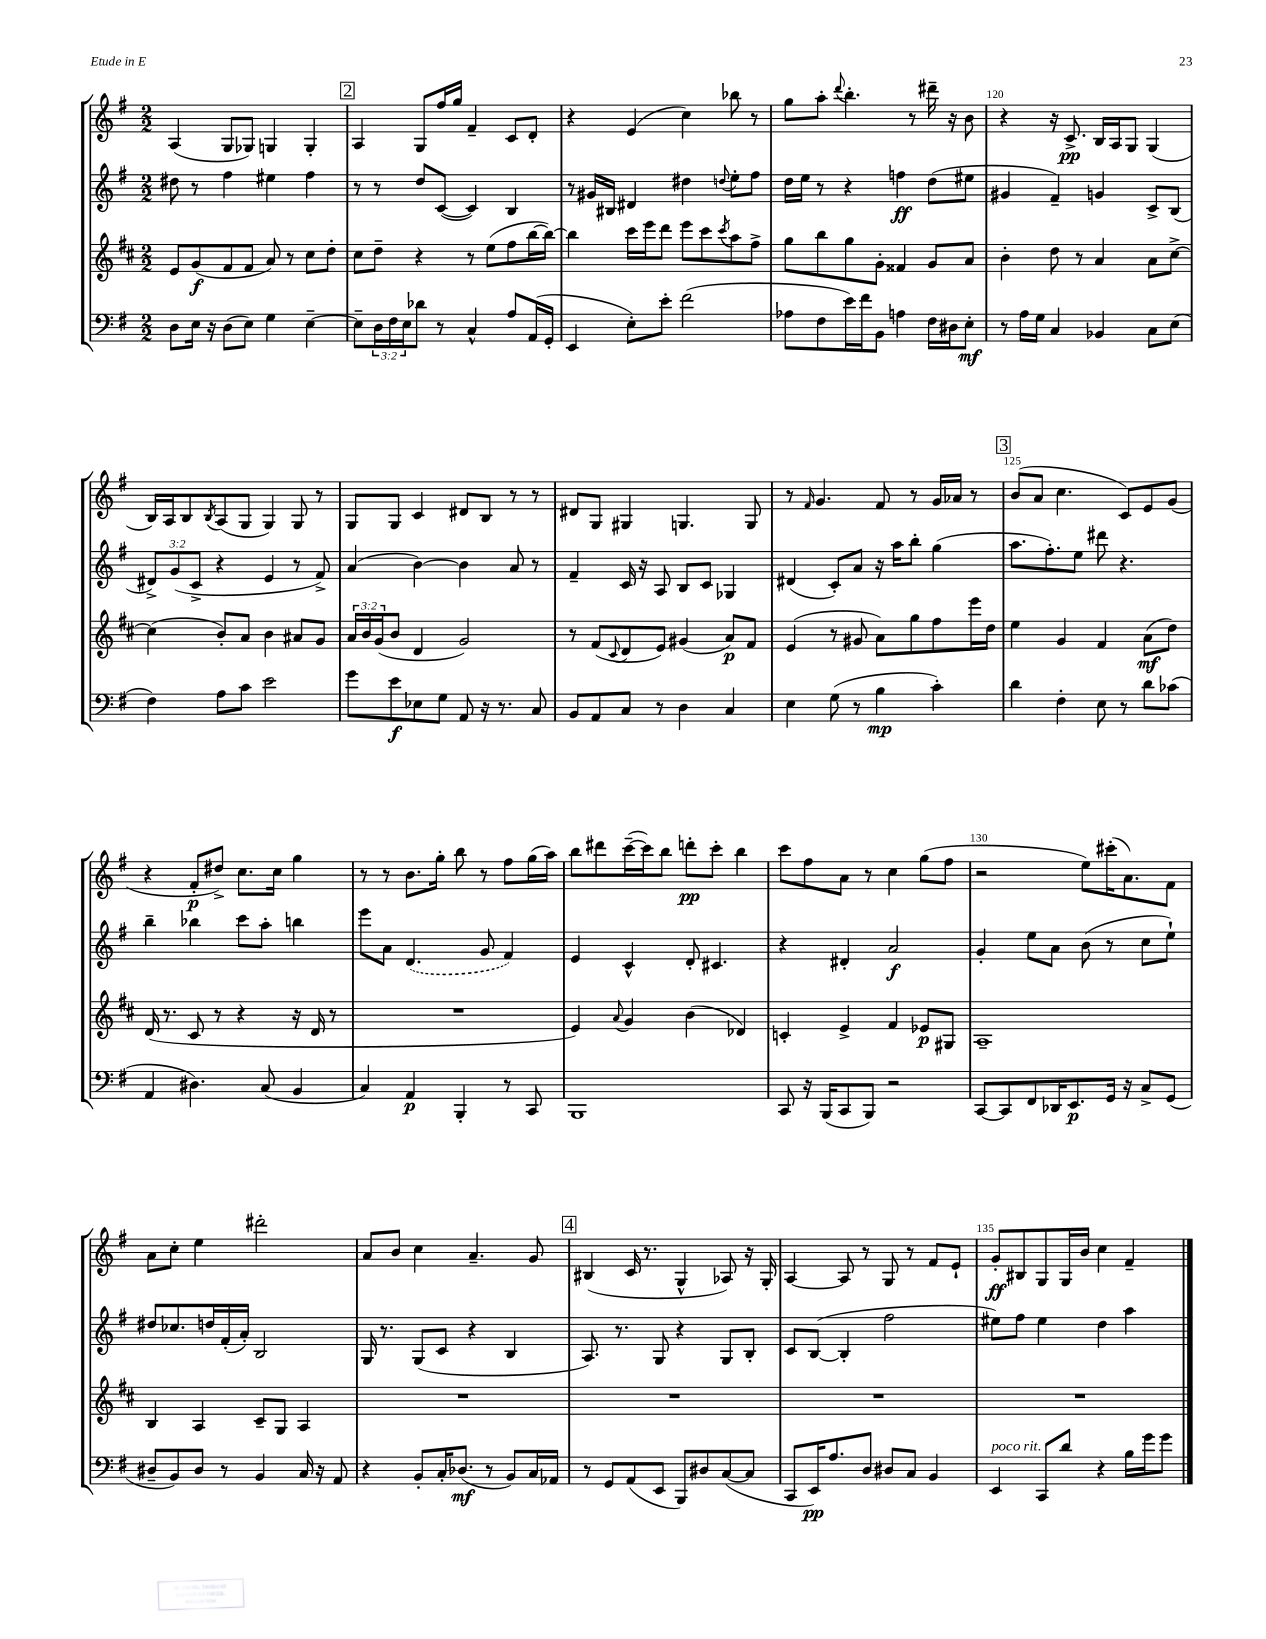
<<
\new StaffGroup <<
\new Staff = "s0" {
    \clef treble \key g \major \numericTimeSignature \time 2/2
    a4( g8 ges8) g4 g4-. |
    \mark \markup { \box "2" } a4 g8 fis''16 g''16 fis'4-- c'8 d'8-. |
    r4 e'4( c''4) bes''8 r8 |
    g''8 a''8-. \appoggiatura { d'''8 } b''4.-. r8 dis'''16-- r16 b'8 |
    r4 r16 c'8.->\pp b16 a16 g8 g4( |
    b16) a16 b8 \acciaccatura { b8 } a8( g8 g4) g8 r8 |
    g8 g8 c'4 dis'8 b8 r8 r8 |
    dis'8 g8 gis4 g4. g8 |
    r8 \grace { fis'16 } g'4. fis'8 r8 g'16 aes'16 r8 |
    \mark \markup { \box "3" } b'8( a'8 c''4. c'8) e'8 g'8( |
    r4 fis'8-.\p dis''8->) c''8. c''16 g''4 |
    r8 r8 b'8. g''16-. b''8 r8 fis''8 g''16( a''16) |
    b''8 dis'''8 c'''16~--( c'''16) b''8 d'''8-.\pp c'''8-. b''4 |
    c'''8 fis''8 a'8 r8 c''4 g''8( fis''8 |
    r2 e''8) cis'''16-.( a'8.) fis'8 |
    a'8 c''8-. e''4 dis'''2-. |
    a'8 b'8 c''4 a'4.-- g'8 |
    \mark \markup { \box "4" } bis4( c'16 r8. g4-^ aes8) r16 g16-. |
    a4~ a8 r8 g8 r8 fis'8 e'8-! |
    g'8-.\ff bis8 g8 g16 b'16 c''4 fis'4-- \bar "|." |
}
\new Staff = "s1" {
    \clef treble \key g \major \numericTimeSignature \time 2/2 \override Staff.TupletNumber.text = #tuplet-number::calc-fraction-text
    dis''8 r8 fis''4 eis''4 fis''4 |
    \mark \markup { \box "2" } r8 r8 d''8 c'8~( c'4) b4 |
    r8 gis'16 bis16 dis'4 dis''4 \appoggiatura { d''8 } e''8-. fis''8 |
    d''16 e''16 r8 r4 f''4\ff d''8( eis''8 |
    gis'4 fis'4--) g'4 c'8-> b8( |
    \tuplet 3/2 { dis'8->) g'8( c'8-> } r4 e'4 r8 fis'8->) |
    a'4( b'4~) b'4 a'8 r8 |
    fis'4-- c'16 r16 a8 b8 c'8 ges4 |
    dis'4( c'8-.) a'8 r16 a''16 b''8-. g''4( |
    \mark \markup { \box "3" } a''8. fis''8.-.) e''8 dis'''8 r4. |
    b''4-- bes''4 c'''8 a''8-. b''4 |
    e'''8 a'8 \once \slurDashed d'4.( g'8 fis'4) |
    e'4 c'4-^ d'8-. cis'4. |
    r4 dis'4-. a'2\f |
    g'4-. e''8 a'8 b'8( r8 c''8 e''8-!) |
    dis''8 ces''8. d''16 fis'16-.( a'16-.) b2 |
    g16 r8. g8( c'8 r4 b4 |
    \mark \markup { \box "4" } a8.) r8. g8 r4 g8 b8-. |
    c'8 b8~( b4-. fis''2 |
    eis''8) fis''8 eis''4 d''4 a''4 \bar "|." |
}
\new Staff = "s2" {
    \clef treble \key d \major \numericTimeSignature \time 2/2 \override Staff.TupletNumber.text = #tuplet-number::calc-fraction-text
    e'8 g'8\f( fis'8 fis'8 a'8) r8 cis''8 d''8-. |
    \mark \markup { \box "2" } cis''8 d''8-- r4 r8 e''8( fis''8 b''16~ b''16~) |
    b''4 cis'''16 e'''16 d'''8 e'''8 cis'''8 \acciaccatura { cis'''8 } a''8 fis''8-> |
    g''8 b''8 g''8 g'8-. fisis'4 g'8 a'8 |
    b'4-. d''8 r8 a'4 a'8 cis''8~-> |
    cis''4( b'8-.) a'8 b'4 ais'8 g'8 |
    \tuplet 3/2 { a'16 b'16 g'16( } b'8 d'4 g'2) |
    r8 fis'8( \appoggiatura { cis'8 } d'8 e'8) gis'4( a'8\p) fis'8 |
    e'4( r8 gis'8 a'8) g''8 fis''8 e'''16 d''16 |
    \mark \markup { \box "3" } e''4 g'4 fis'4 a'8\mf( d''8) |
    d'16( r8. cis'8 r8 r4 r16 d'16 r8 |
    R1 |
    e'4) \appoggiatura { a'8 } g'4 b'4( des'4) |
    c'4-. e'4-> fis'4 ees'8\p gis8 |
    a1-- |
    b4 a4 cis'8-- g8 a4 |
    R1 |
    \mark \markup { \box "4" } R1 |
    R1 |
    R1 \bar "|." |
}
\new Staff = "s3" {
    \clef bass \key g \major \numericTimeSignature \time 2/2 \override Staff.TupletNumber.text = #tuplet-number::calc-fraction-text
    d8 e16 r16 d8( e8) g4 e4~-- |
    \mark \markup { \box "2" } e8-- \tuplet 3/2 { d16 fis16 e16 } des'8 r8 c4-^ a8 a,16( g,16-. |
    e,4 e8-.) e'8-. fis'2( |
    aes8 fis8 e'16) fis'16 b,8 a4 fis16 dis16 e8-.\mf |
    r8 a16 g16 c4 bes,4 c8 e8( |
    fis4) a8 c'8 e'2 |
    g'8 e'8\f ees8 g8 a,8 r16 r8. c8 |
    b,8 a,8 c8 r8 d4 c4 |
    e4 g8( r8 b4\mp c'4-.) |
    \mark \markup { \box "3" } d'4 fis4-. e8 r8 d'8 ces'8( |
    a,4 dis4.) c8( b,4 |
    c4) a,4\p b,,4-. r8 c,8 |
    b,,1 |
    c,8 r16 b,,16( c,8 b,,8) r2 |
    c,8~ c,8 fis,8 des,16 e,8.\p g,16 r16 c8-> g,8( |
    dis8-- b,8) dis8 r8 b,4 c16 r16 a,8 |
    r4 b,8-. c16-. des8.\mf( r8 b,8) c16 aes,16 |
    \mark \markup { \box "4" } r8 g,8 a,8( e,8 b,,8) dis8 c8~( c8 |
    c,8 e,16\pp) a8. d8 dis8 c8 b,4 |
    e,4^\markup { \italic "poco rit." } c,8 d'8 r4 b16 g'16 g'8 \bar "|." |
}
>>
>>
\layout { \context { \Score currentBarNumber = #116 \override BarNumber.break-visibility = ##(#f #t #t) barNumberVisibility = #(every-nth-bar-number-visible 5) } }
